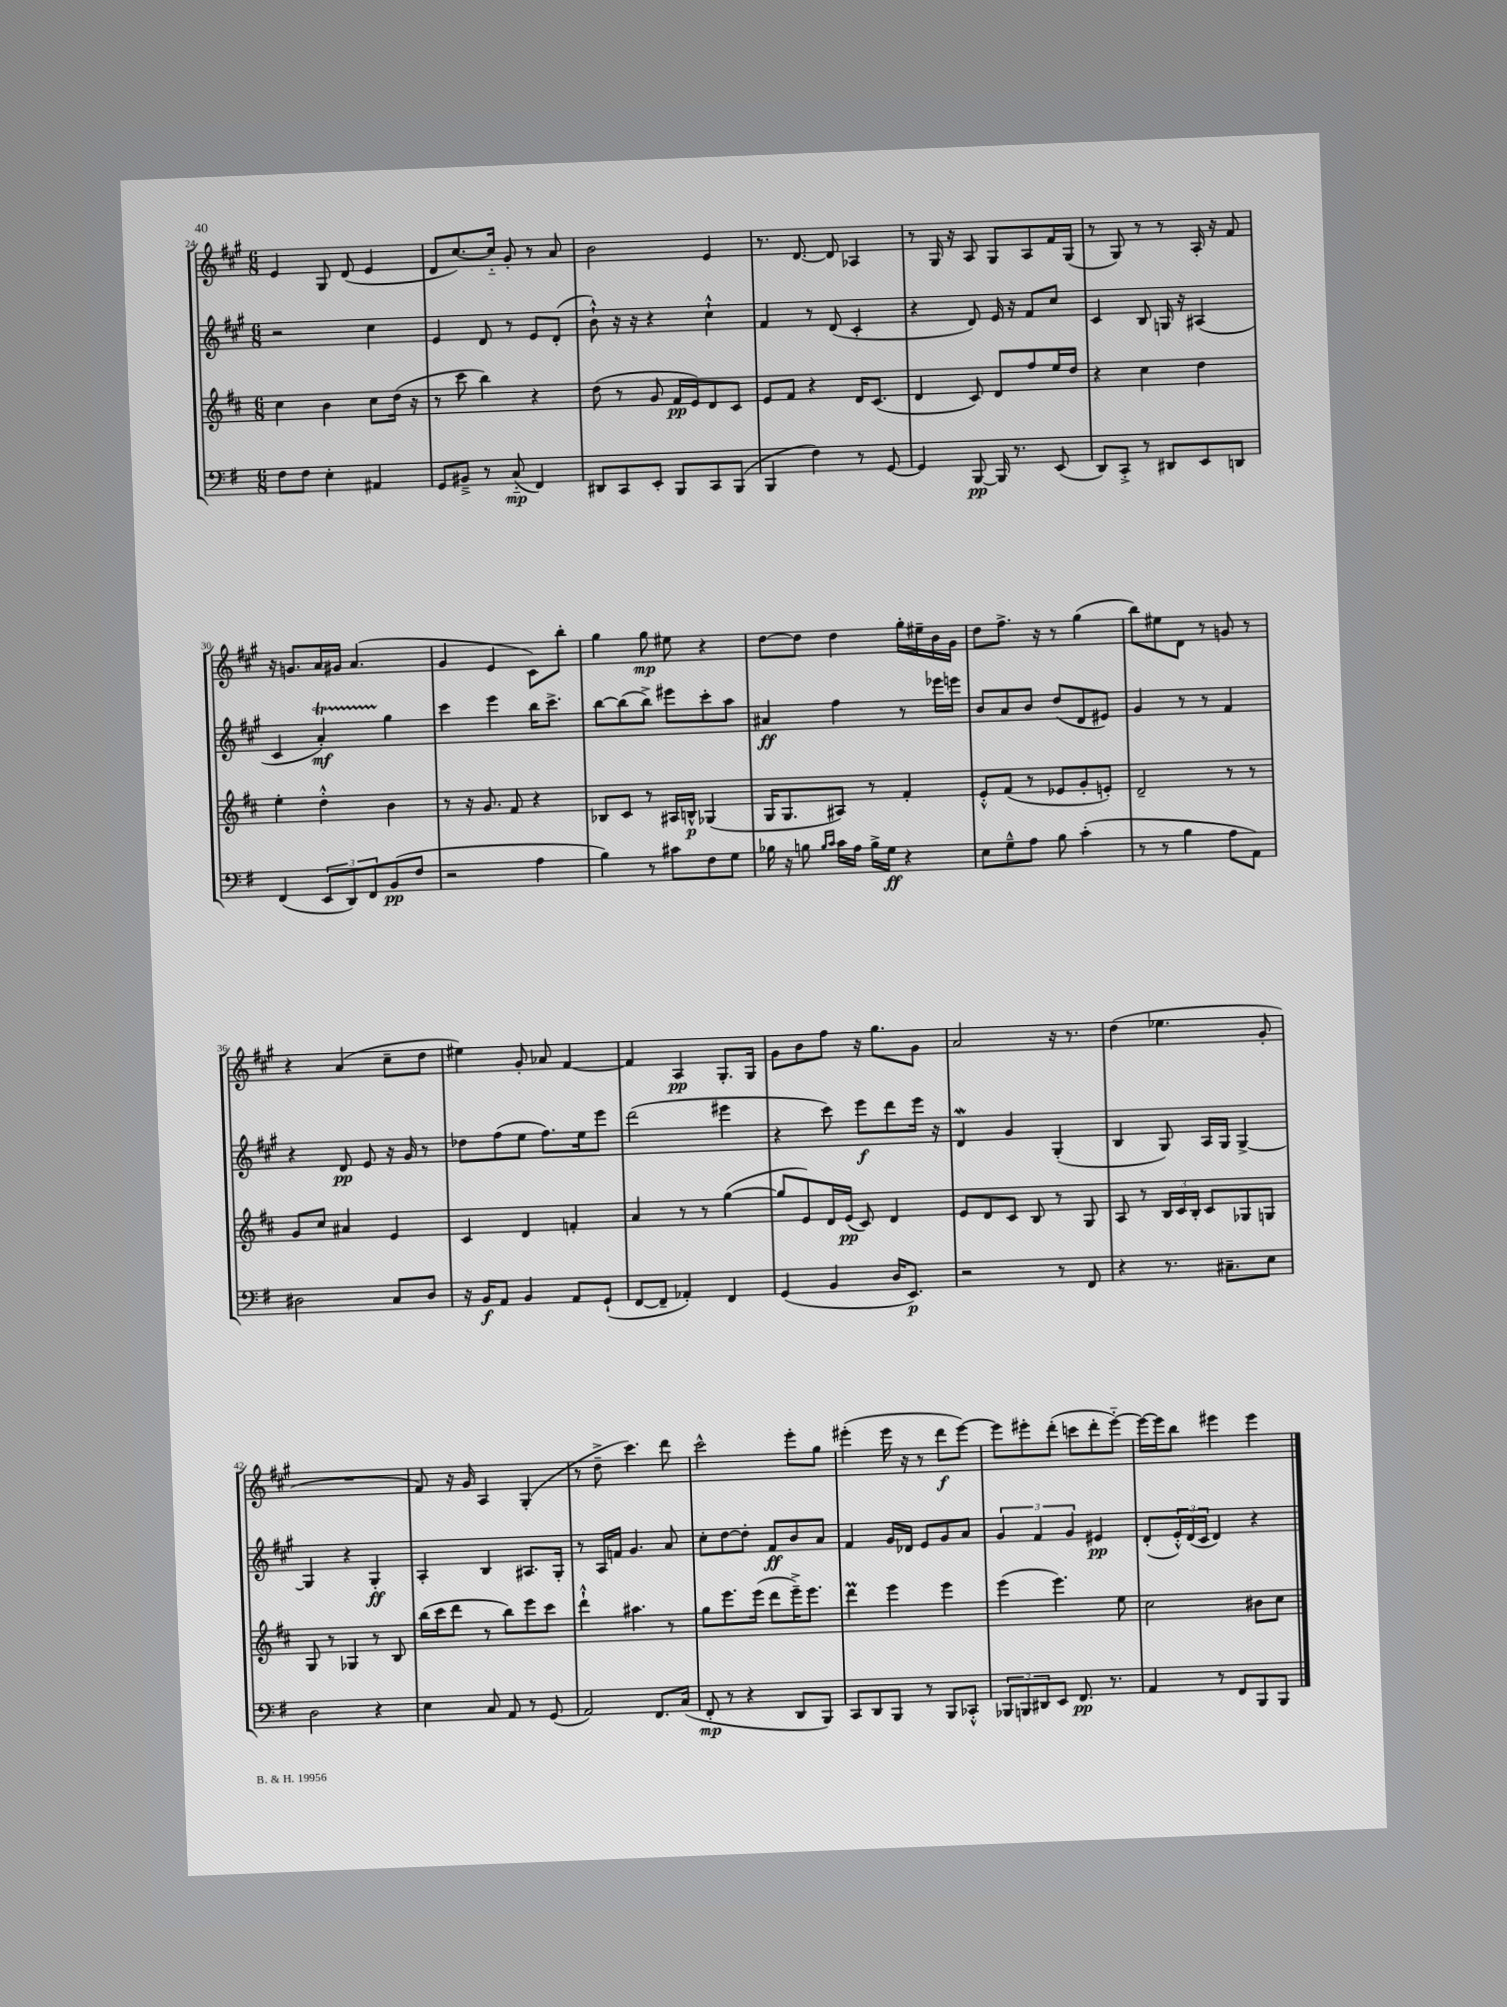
<<
\new StaffGroup <<
\new Staff = "s0" {
    \clef treble \key a \major \numericTimeSignature \time 6/8
    e'4 gis8 d'8( e'4 |
    d'8 cis''8.~) cis''16-_ gis'8-. r8 a'8 |
    b'2 e'4 |
    r8. d'8.~ d'8 aes4 |
    r8 gis16 r16 a8 gis8 a8 fis'16 gis16( |
    r8 gis8) r8 r8 a16-. r16 fis'8 |
    r16 g'8. a'16 gis'16 a'4.( |
    gis'4 e'4 cis'8) b''8-. |
    gis''4 gis''8\mp eis''8 r4 |
    d''8~ d''8 d''4 gis''16-. eis''16-- b'16 gis'16 |
    d''8 fis''8.-> r16 r8 gis''4( |
    b''8) eis''8 d'8 r8 g'8 r8 |
    r4 a'4( cis''8-- d''8 |
    eis''4) gis'8-. aes'8 fis'4~ |
    fis'4 a4\pp gis8.-. gis16 |
    gis'8 b'8 fis''8 r16 gis''8. gis'8 |
    a'2 r16 r8. |
    d''4( ees''4. gis'8-. |
    R2. |
    fis'8) r16 gis'16 a4 gis4-.( |
    r8 d''8---> cis'''4.) d'''8 |
    cis'''2-^ e'''8-. gis''8 |
    eis'''4-.( eis'''16 r16 r8 d'''8\f eis'''8~) |
    eis'''8 eis'''8-. d'''8-.( c'''8 d'''8-. eis'''8~-_) |
    eis'''16~ eis'''16 b''8 eis'''4 eis'''4 \bar "|." |
}
\new Staff = "s1" {
    \clef treble \key a \major \numericTimeSignature \time 6/8
    r2 cis''4 |
    e'4 d'8 r8 e'8 d'8-.( |
    b'8-!-^) r16 r16 r4 cis''4-!-^ |
    fis'4 r8 d'8( cis'4-. |
    r4 d'8) e'16 r16 fis'8 cis''8 |
    cis'4 b8 g16 r16 ais4( |
    cis'4 a'4-.\startTrillSpan\mf) gis''4\stopTrillSpan |
    cis'''4 e'''4 b''16 cis'''8.-> |
    b''8~ b''8( b''8->) eis'''8 cis'''8-. a''8 |
    ais'4\ff fis''4 r8 ees'''16 e'''16 |
    b'8 a'8 b'8 d''8( d'8 eis'8) |
    gis'4 r8 r8 fis'4 |
    r4 d'8\pp e'8 r16 gis'16 r8 |
    des''8 fis''8( e''8 fis''8.) e''16 e'''8 |
    d'''2( eis'''4 |
    r4 cis'''8) e'''8\f d'''8 e'''16 r16 |
    d'4\mordent gis'4 gis4-.( |
    b4 gis8) a16 gis16 gis4~-> |
    gis4 r4 gis4-.\ff |
    a4-. b4 ais8. gis16-. |
    r8 a16 f'16 gis'4. a'8 |
    cis''8-. d''8~ d''8-. fis'8\ff b'8 a'8 |
    fis'4 gis'16 des'16 e'8 gis'8 a'8 |
    \tuplet 3/2 { gis'4 fis'4 gis'4 } eis'4\pp |
    d'8-.( \tuplet 3/2 { e'16-.-^) d'16( cis'16 } d'4) r4 \bar "|." |
}
\new Staff = "s2" {
    \clef treble \key d \major \numericTimeSignature \time 6/8
    cis''4 b'4 cis''8 d''16( r16 |
    r8 cis'''8 b''4) r4 |
    d''8( r8 g'8 fis'16\pp e'16) d'8 cis'8 |
    e'8 fis'8 r4 d'16 cis'8.( |
    d'4 cis'8) d'8 fis''8 e''16 d''16 |
    r4 cis''4 d''4 |
    e''4-. d''4-.-^ b'4 |
    r8 r16 g'8. fis'8 r4 |
    bes8 cis'8 r8 ais16 b16-^\p ges4( |
    g16 g8. ais8) r8 fis'4-. |
    e'8-.-^ fis'8( r8 ees'8 g'8-. e'8-.) |
    d'2-- r8 r8 |
    g'8 cis''8 ais'4 e'4 |
    cis'4 d'4 f'4-. |
    a'4 r8 r8 g''4~( |
    g''8 e'8) d'16 e'16\pp( cis'8) d'4 |
    e'8 d'8 cis'8 b8 r8 g8 |
    a8 r8 \tuplet 3/2 { b16 cis'16 b16-. } cis'8 ges8 g8 |
    g8 r8 ges4 r8 b8 |
    b''16( cis'''16 d'''8 r8 b''8) e'''8 cis'''8 |
    d'''4-!-^ ais''4. r8 |
    g''8 e'''8. e'''16( d'''8 e'''16--->) e'''8. |
    d'''4\prall e'''4 e'''4 |
    e'''4( e'''4.) e''8 |
    cis''2 bis'8 cis''8 \bar "|." |
}
\new Staff = "s3" {
    \clef bass \key g \major \numericTimeSignature \time 6/8
    fis8 fis8 e4-. ais,4 |
    g,8 bis,8---> r8 c8-_\mp( fis,4) |
    dis,8 c,8 e,8-. b,,8 c,8 b,,8( |
    b,,4 fis4) r8 g,8~ |
    g,4 b,,8~\pp b,,16 r8. e,8( |
    d,8) c,8-.-> r8 dis,8 e,8 d,8 |
    fis,4( \tuplet 3/2 { e,8 d,8) fis,8 } b,8\pp( fis8 |
    r2 a4 |
    b4) r8 cis'8 fis8 g8 |
    bes16 r16 b8 \grace { b16 c'16 } c'16 a16 b16-> g16\ff r4 |
    e8 g8---^ a8 b8 c'4-.( |
    r8 r8 b4 a8 a,8) |
    dis2 c8 dis8 |
    r16 b,16\f a,8 b,4 a,8 g,8-!( |
    fis,8~ fis,8-- aes,4-.) fis,4 |
    g,4( b,4 d16 e,8.\p) |
    r2 r8 fis,8 |
    r4 r8. cis8.-- e8 |
    d2 r4 |
    e4 c8 a,8 r8 g,8( |
    a,2) fis,8. c16( |
    fis,8-.\mp r8 r4 d,8 b,,8) |
    c,8 d,8 b,,8 r8 b,,8 ces,8-.-^ |
    \tuplet 3/2 { bes,,8 b,,8 dis,8 } e,8 fis,8.\pp r8. |
    a,4 r8 fis,8 b,,8 b,,8 \bar "|." |
}
>>
>>
\layout { \context { \Score currentBarNumber = #24 } }
